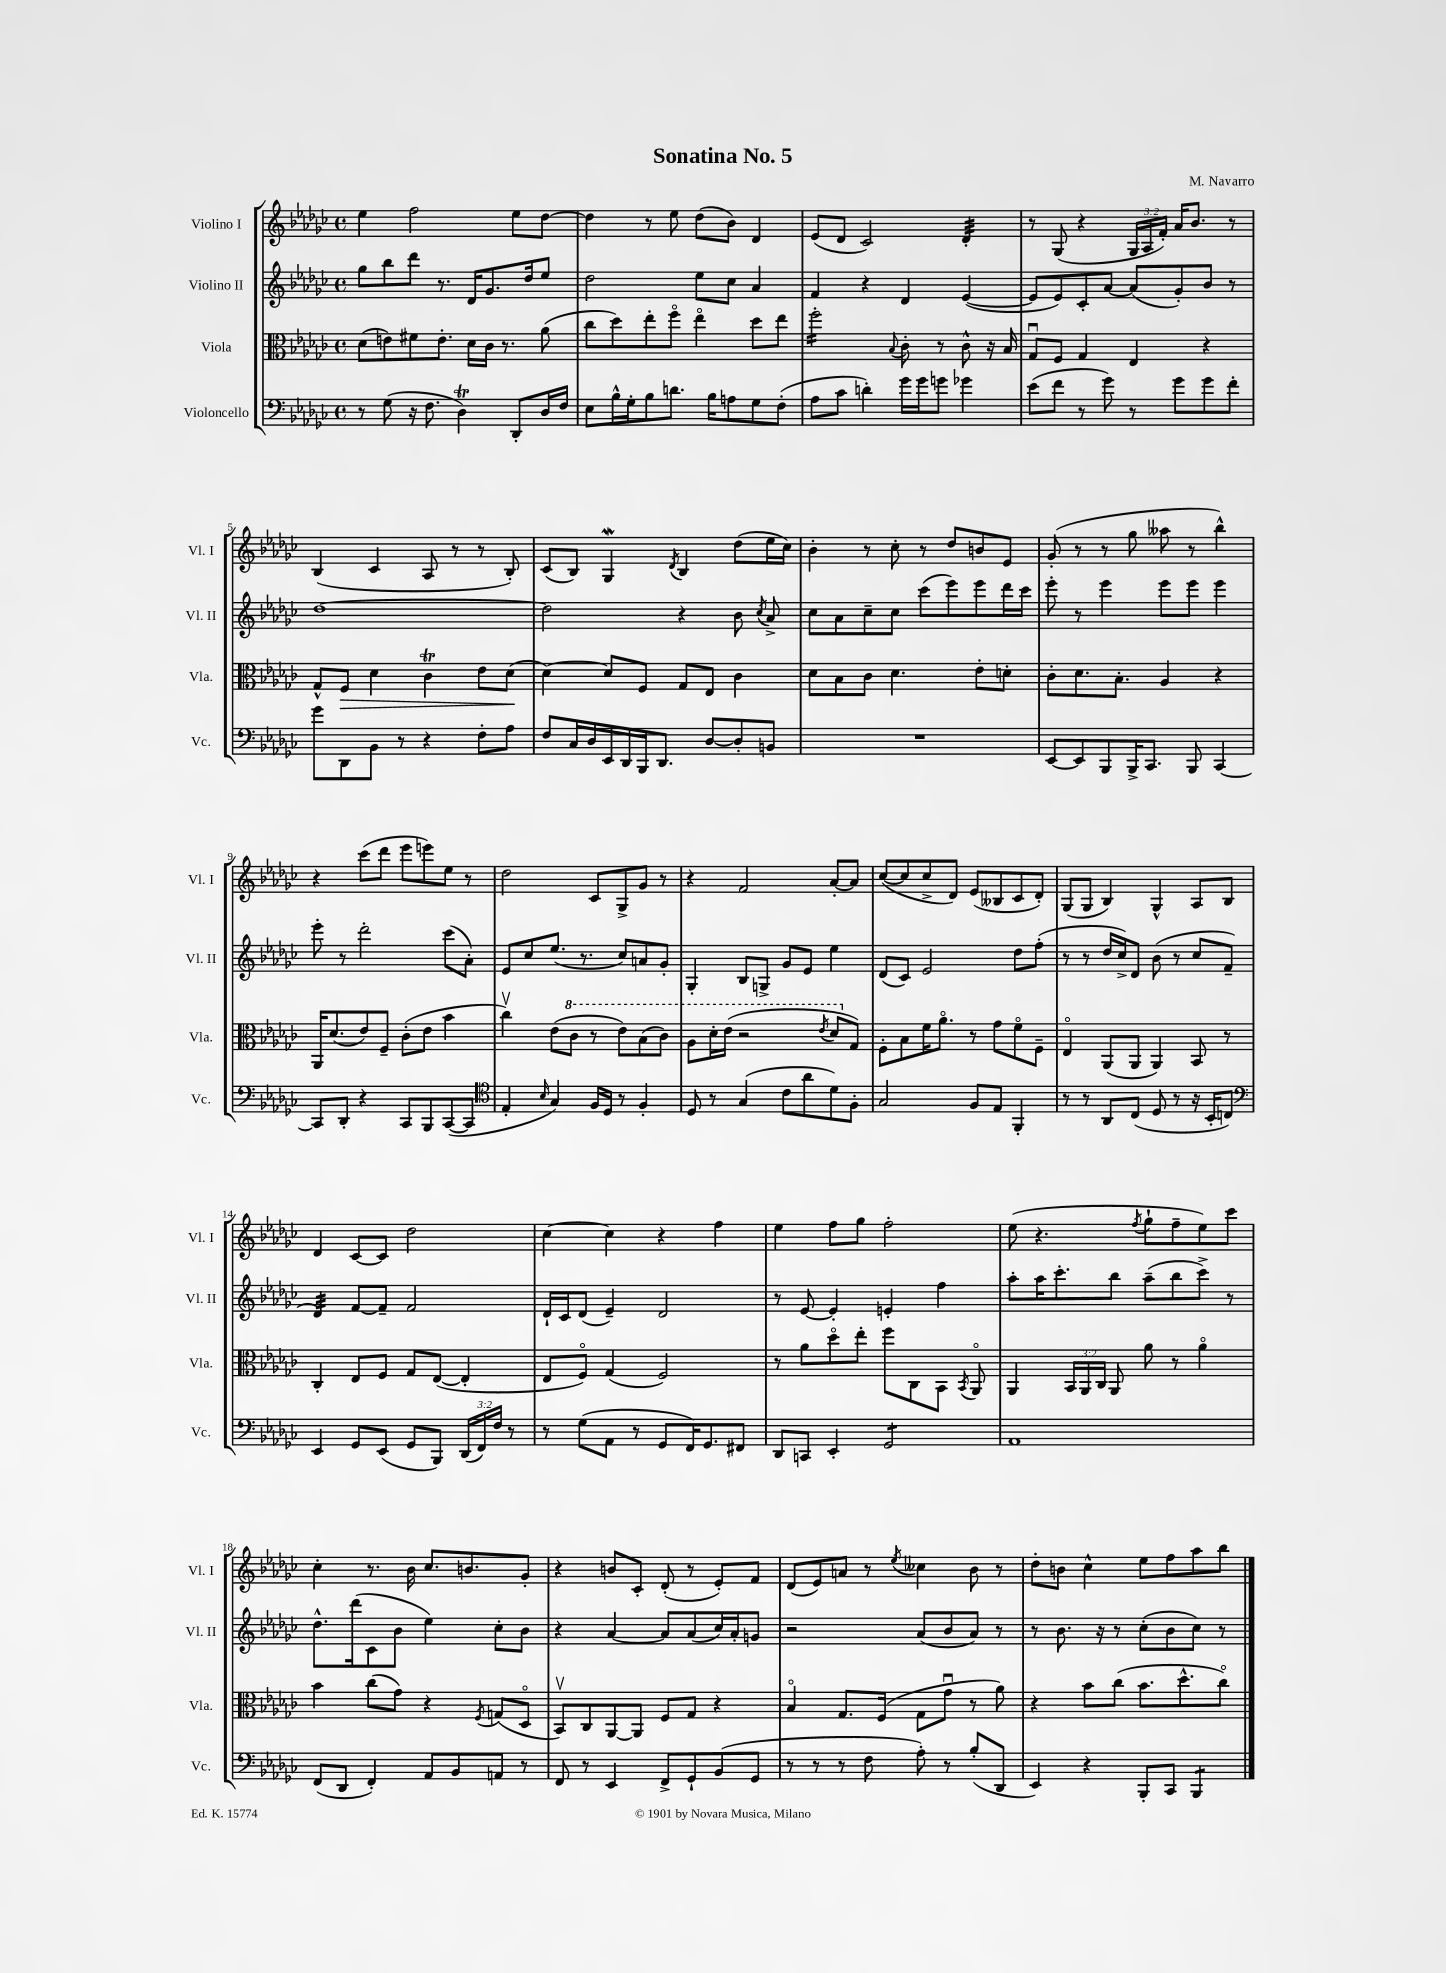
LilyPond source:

\header { title = "Sonatina No. 5" composer = "M. Navarro" }
<<
\new StaffGroup <<
\new Staff = "s0" \with { instrumentName = "Violino I" shortInstrumentName = "Vl. I" } {
    \clef treble \key ges \major \defaultTimeSignature \time 4/4 \override Staff.TupletNumber.text = #tuplet-number::calc-fraction-text
    \autoBeamOff ees''4 f''2 ees''8[ des''8]~ |
    des''4 r8 ees''8 des''8[( bes'8]) des'4 |
    ees'8[( des'8] ces'2) des'4:32-. |
    r8 ges8( r4 \tuplet 3/2 { ges16[ aes16 f'16]-.) } aes'16[ bes'8.] r8 |
    bes4( ces'4 aes8 r8 r8 bes8-.) |
    ces'8[( bes8]) ges4\mordent \acciaccatura { des'8 } bes4 des''8[( ees''16 ces''16]) |
    bes'4-. r8 ces''8-. r8 des''8[ b'8 ees'8] |
    ges'8-.( r8 r8 ges''8 aeses''8 r8 bes''4-^) |
    r4 ces'''8[( des'''8] ees'''8[ e'''8) ees''8] r8 |
    des''2 ces'8[ ges8-> ges'8] r8 |
    r4 f'2 aes'8[~-. aes'8] |
    ces''8[~( ces''8 ces''8-> des'8]) ees'8[( beses8 ces'8 des'8]-.) |
    ges8[( ges8] bes4) ges4-^ aes8[ bes8] |
    des'4 ces'8[~ ces'8] des''2 |
    ces''4~ ces''4 r4 f''4 |
    ees''4 f''8[ ges''8] f''2-. |
    ees''8( r4. \acciaccatura { f''8 } ges''8[-! f''8-- ees''8) ces'''8] |
    ces''4-. r8. bes'16 ces''8.[ b'8. ges'8]-. |
    r4 b'8[ ces'8]-. des'8-.( r8 ees'8[-.) f'8] |
    des'8[( ees'8) a'8] r8 \acciaccatura { ees''8 } ceses''4 bes'8 r8 |
    des''8[-. b'8] ces''4-^ ees''8[ f''8 aes''8 bes''8] \bar "|." |
}
\new Staff = "s1" \with { instrumentName = "Violino II" shortInstrumentName = "Vl. II" } {
    \clef treble \key ges \major \defaultTimeSignature \time 4/4
    \autoBeamOff ges''8[ bes''8 des'''8] r8. des'16[ ges'8. des''16 ees''8] |
    des''2 ees''8[ ces''8] aes'4 |
    f'4 r4 des'4 ees'4~( |
    ees'8[ ees'8) ces'8-. aes'8]~ aes'8[( ges'8-.) bes'8] r8 |
    des''1~ |
    des''2 r4 bes'8 \acciaccatura { ces''8 } aes'8-> |
    ces''8[ aes'8 ces''8-- ces''8] ces'''8[( ees'''8) ees'''8 des'''16 ces'''16] |
    ees'''8-. r8 ees'''4 ees'''8[ ees'''8] ees'''4 |
    ees'''8-. r8 des'''2-. ces'''8[( aes'8]-.) |
    ees'8[ ces''8 ees''8.]( r8. ces''8[) a'8 ges'8]-. |
    ges4-. bes8[ g8]-> ges'8[ ees'8] ees''4 |
    des'8[( ces'8]) ees'2 des''8[ f''8]-.( |
    r8 r8 des''16[ ces''16->) des'8] bes'8( r8 ces''8[ f'8]-- |
    des'4:32) f'8[~ f'8]-- f'2 |
    des'16[-! ces'16 des'8]( ees'4--) des'2 |
    r8 ees'8~ ees'4-. e'4-. f''4 |
    aes''8[-. aes''16 ces'''8.-. bes''8] aes''8[--( bes''8 ces'''8]->) r8 |
    des''8.[-^ des'''16( ces'8 bes'8] ees''4) ces''8[-. bes'8] |
    r4 aes'4~ aes'8[ aes'8( ces''16) aes'16-. g'8] |
    r2 aes'8[( bes'8 aes'8]) r8 |
    r8 bes'8. r16 r8 ces''8[-.( bes'8 ces''8]) r8 \bar "|." |
}
\new Staff = "s2" \with { instrumentName = "Viola" shortInstrumentName = "Vla." } {
    \clef alto \key ges \major \defaultTimeSignature \time 4/4 \override Staff.TupletNumber.text = #tuplet-number::calc-fraction-text
    \autoBeamOff des'8[( e'8) fis'8 e'8.]-. des'16[ ces'16] r8. aes'8( |
    ces''8[ des''8) ees''8-. f''8]\flageolet ees''4\flageolet des''8[ ees''8] |
    f''2:16-. \appoggiatura { bes8 } ces'8-. r8 ces'8-^ r16 bes16 |
    ges8[\downbow f8] ges4 ees4 r4 |
    ges8[-^ f8]\> des'4 ces'4\trill ees'8[ des'8]\!( |
    des'4~) des'8[ f8] ges8[ ees8] ces'4 |
    des'8[ bes8 ces'8] des'4. ees'8[-. d'8]-. |
    ces'8[-. des'8. bes8.]-. aes4 r4 |
    aes,16[ des'8.( ees'8) f8]-- ces'8[-.( ees'8] bes'4 |
    ces''4\upbow) ees'8[( \ottava #1 ces''8] r8 ees''8[) bes'8( ces''8]) |
    aes'8[ des''16-. ees''16]( r2 \acciaccatura { ees''8 } des''8[ \ottava #0 ges8]) |
    f8[-. bes8 f'16 aes'8.]\flageolet r8 ges'8[ f'8\flageolet f8]-- |
    ees4\flageolet aes,8[( aes,8] aes,4) bes,8 r8 |
    ces4-. ees8[ f8] ges8[ ees8]~( ees4-. |
    ees8[ f8]\flageolet) ges4( f2) |
    r8 aes'8[ des''8\flageolet ees''8]-. f''8[ ces8 bes,8] \acciaccatura { bes,8 } aes,8\flageolet |
    aes,4 \tuplet 3/2 { bes,16[ aes,16 ces16] } aes,8 aes'8 r8 aes'4\flageolet |
    bes'4 ces''8[( ges'8]) r4 \acciaccatura { f8 } g8[( des8]\flageolet |
    bes,8[\upbow) ces8 aes,8~ aes,8] f8[ ges8] r4 |
    bes4\flageolet ges8.[ f16]( ges8[ ges'8]\downbow r8 aes'8) |
    r4 bes'8[ ces''8]( bes'8.[ des''8.-^ ces''8]\flageolet) \bar "|." |
}
\new Staff = "s3" \with { instrumentName = "Violoncello" shortInstrumentName = "Vc." } {
    \clef bass \key ges \major \defaultTimeSignature \time 4/4 \override Staff.TupletNumber.text = #tuplet-number::calc-fraction-text
    \autoBeamOff r8 ges8( r16 f8. des4\trill) des,8[-. des16 f16] |
    ees8[ bes16-^ ges16-. bes8 d'8.] bes16[ a8 ges8 f8]-.( |
    aes8[ ces'8] d'4-.) ges'16[ ges'16 g'8] ges'4 |
    ees'8[( f'8] r8 ges'8) r8 ges'8[ ges'8 f'8]-. |
    ges'8[ des,8 bes,8] r8 r4 f8[-. aes8] |
    f8[ ces16 des16 ees,16 des,16 bes,,16 des,8.] des8[~ des8-. b,8] |
    R1 |
    ees,8[~ ees,8 bes,,8 bes,,16-> ces,8.] bes,,8 ces,4~ |
    ces,8[ des,8]-. r4 ces,8[ bes,,8 ces,8~( ces,8] |
    \clef tenor ees4-. \grace { bes16 } ges4) f16[ des16] r8 f4-. |
    des8 r8 ges4( ces'8[ aes'8 des'8) f8]-. |
    ges2 f8[ ees8] f,4-. |
    r8 r8 aes,8[ ces8]( des8 r8 r16 bes,16[-. c8]) |
    \clef bass ees,4 ges,8[ ees,8]( ges,8[ bes,,8]) \tuplet 3/2 { des,16[( f,16) f16] } r8 |
    r8 ges8[( aes,8] r8 ges,8[ f,16) ges,8. fis,8] |
    des,8[ c,8] ees,4-. ges,2:8 |
    aes,1 |
    f,8[( des,8] f,4-.) aes,8[ bes,8 a,8] r8 |
    f,8 r8 ees,4 f,8[-> ges,8-! bes,8( ges,8] |
    r8 r8 r8 f8 aes8-.) r8 bes8[-.( des,8] |
    ees,4) r4 bes,,8[-. ces,8] bes,,4:8 \bar "|." |
}
>>
>>
